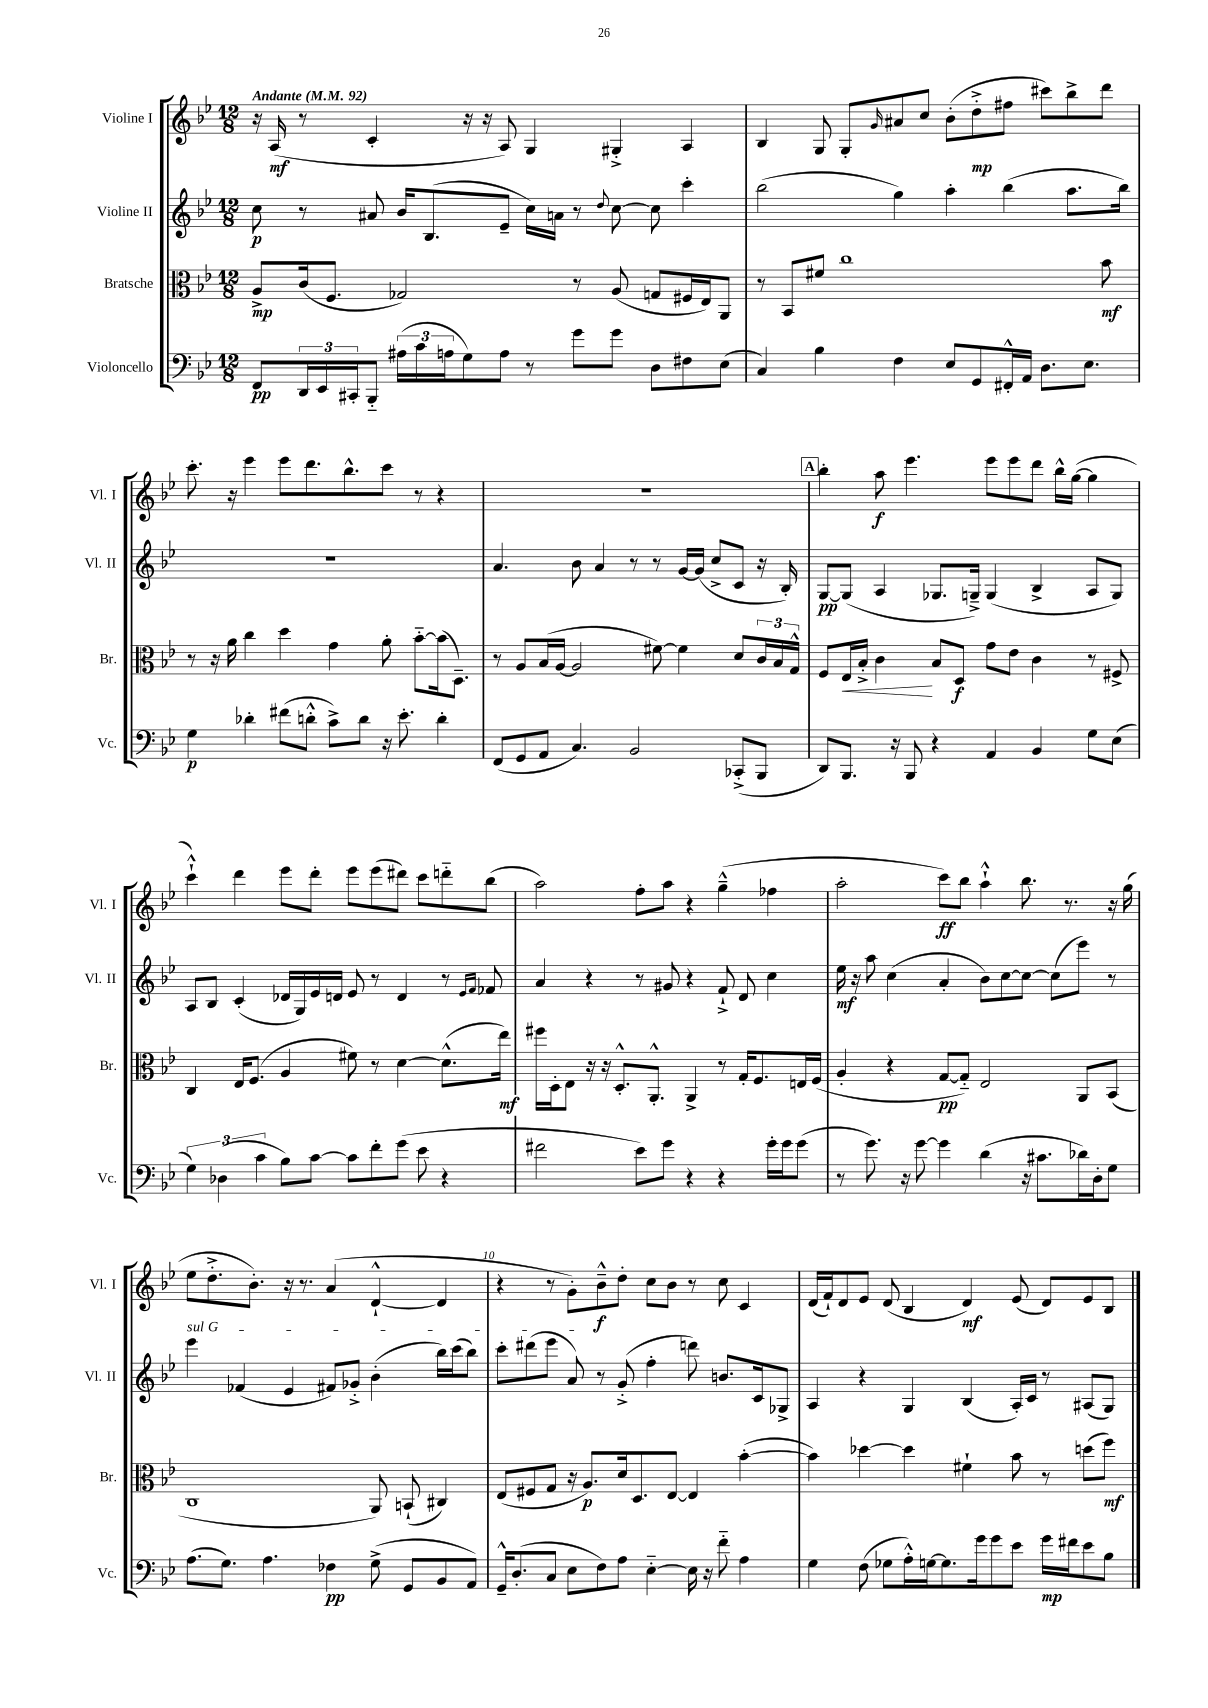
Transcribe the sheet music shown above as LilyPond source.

<<
\new StaffGroup <<
\new Staff = "s0" \with { instrumentName = "Violine I" shortInstrumentName = "Vl. I" } {
    \clef treble \key bes \major \numericTimeSignature \time 12/8 \tempo "Andante" 4 = 92
    r16 a16\mf( r8 c'4-. r16 r16 a8) g4 gis4-.-> a4 |
    bes4 g8 g8-. \grace { g'16 } ais'8 c''8 bes'8-.( d''8-.->\mp fis''8 cis'''8) bes''8-> d'''8 |
    c'''8.-. r16 ees'''4 ees'''8 d'''8. bes''8.-^ c'''8 r8 r4 |
    R1. |
    \mark \markup { \box "A" } bes''4-. a''8\f ees'''4. ees'''8 ees'''8 d'''8 bes''16-^ g''16~( g''4 |
    c'''4-!-^) d'''4 ees'''8 d'''8-. ees'''8 ees'''8( dis'''8) c'''8 d'''8-_ bes''8( |
    a''2) f''8-. a''8 r4 g''4---^( fes''4 |
    a''2-. c'''8\ff) bes''8 a''4-!-^ bes''8. r8. r16 g''16( |
    ees''8 d''8.-.-> bes'8.-.) r16 r8. a'4( d'4~-!-^ d'4 |
    r4 r8 g'8-.) bes'8---^\f d''8-. c''8 bes'8 r8 c''8 c'4 |
    d'16( f'16-!) d'8 ees'8 d'8( bes4 d'4\mf) ees'8( d'8) ees'8 bes8 \bar "|." |
}
\new Staff = "s1" \with { instrumentName = "Violine II" shortInstrumentName = "Vl. II" } {
    \clef treble \key bes \major \numericTimeSignature \time 12/8
    c''8\p r8 ais'8 bes'16 bes8.( ees'8-- c''16) a'16 r8 \appoggiatura { d''8 } c''8~ c''8 c'''4-. |
    bes''2( g''4) a''4-. bes''4( a''8. bes''16) |
    R1. |
    a'4. bes'8 a'4 r8 r8 g'16~ g'16( c''8-> c'8 r16 bes16-.) |
    \mark \markup { \box "A" } g8~\pp g8( a4 ges8. g16--->) g4( bes4-> a8 g8) |
    a8 bes8 c'4-.( des'16 g16) ees'16 d'16 ees'8 r8 d'4 r8 \grace { ees'16 f'16 } fes'8 |
    a'4 r4 r8 gis'8 r4 f'8-!-> d'8 c''4 |
    ees''16\mf r16 a''8 c''4( a'4-. bes'8) c''8~ c''8~ c''8( ees'''8) r8 |
    \once \override TextSpanner.bound-details.left.text = \markup { \italic "sul G" } ees'''4\startTextSpan fes'4( ees'4 fis'8) ges'8-.-> bes'4-.( bes''16) c'''16( bes''8) |
    c'''8-. dis'''8( ees'''8 a'8\stopTextSpan) r8 g'8-.->( f''4-. d'''8) b'8. c'16 ges8-> |
    a4 r4 g4 bes4( a16-.) c'16 r8 ais8( g8) \bar "|." |
}
\new Staff = "s2" \with { instrumentName = "Bratsche" shortInstrumentName = "Br." } {
    \clef alto \key bes \major \numericTimeSignature \time 12/8
    a8->\mp c'16( f8. ges2) r8 a8( g8 fis16 ees16) a,8 |
    r8 bes,8 fis'8 c''1 bes'8\mf |
    r8 r16 a'16 c''4 d''4 g'4 a'8-. bes'8~-_ bes'16( d8.--) |
    r8 a8 bes16( a16~ a2 fis'8~) fis'4 d'8 \tuplet 3/2 { c'16 bes16 g16-^ } |
    \mark \markup { \box "A" } f8 ees16\< bes16-.-> c'4\! bes8 d8\f g'8 ees'8 c'4 r8 fis8-> |
    c4 ees16 f8.( a4 fis'8) r8 d'4~ d'8.-^( ees''16\mf) |
    fis''16 d16-. ees8 r16 r16 d8.-.-^ a,8.-.-^ a,4-> r8 g16-. f8. e16 f16( |
    a4-. r4 g8~\pp g8-_) ees2 a,8 bes,8( |
    c1 a,8) b,8-!( cis4) |
    ees8( fis8 g8 r16 a8.\p) d'16 d8. ees8~ ees4 bes'4~-.( |
    bes'4) des''4~ des''4 fis'4-! bes'8 r8 d''8( f''8\mf) \bar "|." |
}
\new Staff = "s3" \with { instrumentName = "Violoncello" shortInstrumentName = "Vc." } {
    \clef bass \key bes \major \numericTimeSignature \time 12/8
    f,8\pp \tuplet 3/2 { d,16 ees,16 cis,16-. } bes,,8-_ \tuplet 3/2 { ais16( c'16 a16 } g8) a8 r8 g'8 g'8 d8 fis8 ees8( |
    c4) bes4 f4 ees8 g,8 fis,16-.-^ a,16 d8. ees8. |
    g4\p des'4-. fis'8( d'8-.-^ c'8->) d'8 r16 ees'8.-. d'4-. |
    f,8( g,8 a,8 c4.) bes,2 ces,8-.->( bes,,8 |
    \mark \markup { \box "A" } d,8) bes,,8. r16 bes,,8 r4 a,4 bes,4 g8 ees8( |
    \tuplet 3/2 { g4) des4( c'4 } bes8) c'8~ c'8 f'8-. g'8( ees'8 r4 |
    fis'2 ees'8) g'8 r4 r4 g'16-. g'16 g'8( |
    r8 g'8.) r16 g'8~ g'4 d'4( r16 cis'8. des'16) d16-. g8 |
    a8.( g8.) a4. fes4\pp g8->( g,8 bes,8 a,8) |
    g,16---^ d8.-.( c8 ees8 f8) a8 ees4~-_ ees16 r16 f'8-_ a4 |
    g4 f8( ges8 a16-.-^) g16~ g8. g'16 g'8 ees'8 g'16\mp fis'16 ees'8 bes8 \bar "|." |
}
>>
>>
\layout { \context { \Score \override BarNumber.break-visibility = ##(#f #t #t) barNumberVisibility = #(every-nth-bar-number-visible 5) } }
